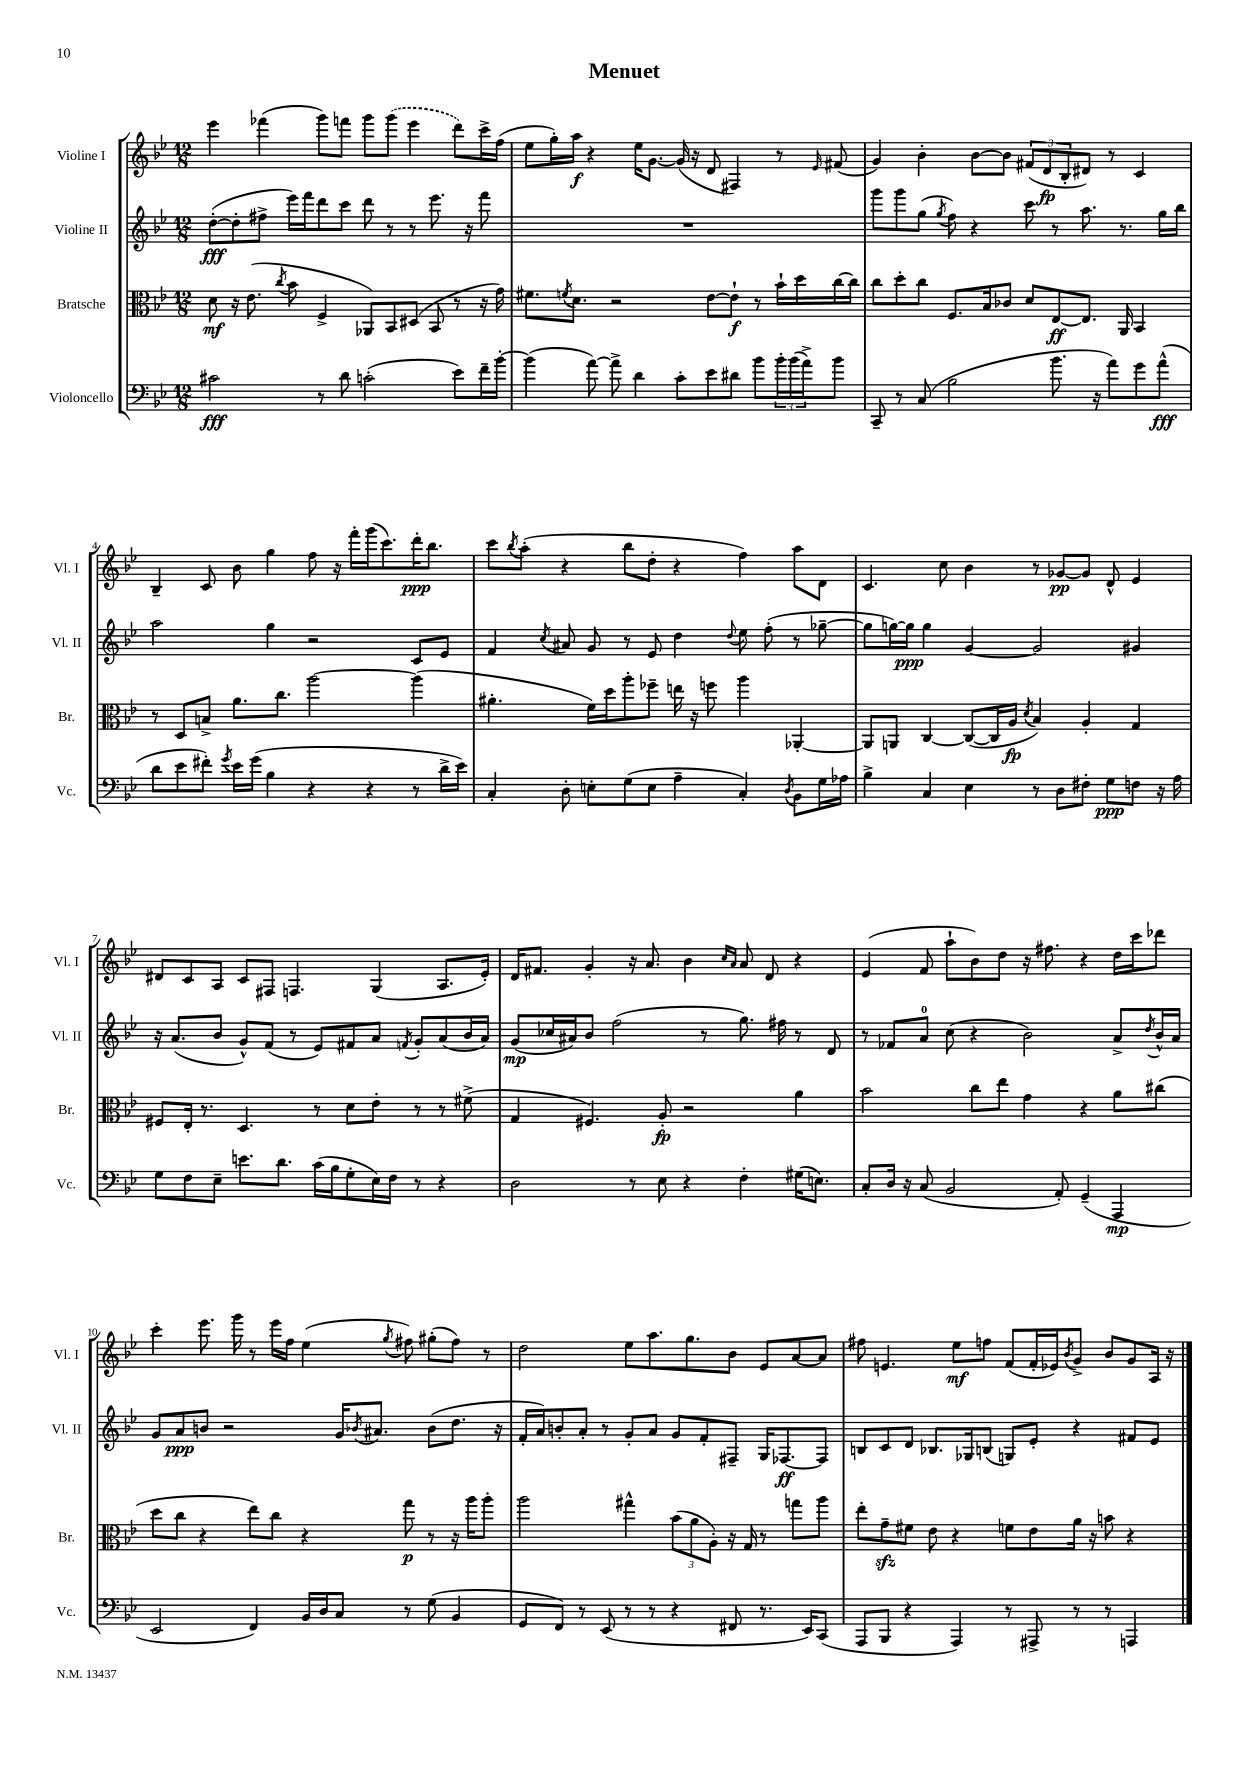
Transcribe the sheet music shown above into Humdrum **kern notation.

**kern	**dynam	**kern	**dynam	**kern	**dynam	**kern	**dynam
*part4	*part4	*part3	*part3	*part2	*part2	*part1	*part1
*staff4	*staff4	*staff3	*staff3	*staff2	*staff2	*staff1	*staff1
*I"Violoncello	*	*I"Bratsche	*	*I"Violine II	*	*I"Violine I	*
*I'Vc.	*	*I'Br.	*	*I'Vl. II	*	*I'Vl. I	*
*clefF4	*	*clefC3	*	*clefG2	*	*clefG2	*
*k[b-e-]	*	*k[b-e-]	*	*k[b-e-]	*	*k[b-e-]	*
*M12/8	*	*M12/8	*	*M12/8	*	*M12/8	*
=1	=1	=1	=1	=1	=1	=1	=1
2c#X\	fff	8d\	mf	([8dd'\L	fff	4eee-\	.
.	.	16r	.	8dd'\]	.	.	.
.	.	(8.e-\	.	.	.	.	.
.	.	.	.	8ff#X^\J	.	(4fff-X\	.
.	.	8qcc/	.	.	.	.	.
.	.	8b-\	.	16eee-\LL)	.	.	.
.	.	.	.	16fff\J	.	.	.
8r	.	4F^/	.	8ddd\	.	8ggg\L)	.
8d\	.	.	.	8ccc\J	.	8fffn\J	.
(2cn'\	.	8AA-X/L)	.	8ddd\	.	8ggg\L	.
.	.	8BB-/	.	8r	.	(8ggg\J	.
.	.	(8D#X/J	.	8r	.	4eee-\	.
.	.	8BB-/	.	8.eee-\	.	.	.
8e-\L)	.	8r	.	.	.	8ddd\L)	.
.	.	.	.	16r	.	.	.
16f~\L	.	16r	.	8fff\	.	16ccc^\L	.
[16b-'\JJ	.	16g\)	.	.	.	(16ff\JJ	.
=2	=2	=2	=2	=2	=2	=2	=2
(4b-\]	.	8.f#X\L	.	1.r	.	8ee-\L	.
.	.	.	.	.	.	16gg'\L)	.
.	.	8qfn/	.	.	.	.	.
.	.	8.d\J	.	.	.	16aa\JJ	f
[8a\)	.	.	.	.	.	4r	.
8a^\]	.	2r	.	.	.	.	.
4d\	.	.	.	.	.	16ee-\KL	.
.	.	.	.	.	.	[8.g\J	.
8c'\L	.	.	.	.	.	(16g/]	.
.	.	.	.	.	.	16r	.
8e-\	.	[8e-\L	.	.	.	8d/	.
8d#X\J	.	8e-`\J]	f	.	.	4F#X/)	.
8b-\L	.	8r	.	.	.	.	.
24b-'\L	.	16b-`\LL	.	.	.	8r	.
(24b-\	.	.	.	.	.	.	.
.	.	16dd\	.	.	.	.	.
24a^\J)	.	.	.	.	.	.	.
.	.	.	.	.	.	16qqe-/	.
8b-\J	.	[16cc\	.	.	.	(8f#X/	.
.	.	16cc\JJ]	.	.	.	.	.
=3	=3	=3	=3	=3	=3	=3	=3
8CC~/	.	8cc\L	.	8ggg\L	.	4g/)	.
8r	.	8dd'\	.	8ggg\	.	.	.
(8C/	.	8cc\J	.	(8gg\J	.	4b-'\	.
.	.	.	.	8qgg/	.	.	.
2B-\	.	8.F/L	.	8ff\)	.	.	.
.	.	.	.	4r	.	[8b-\L	.
.	.	16B-/k	.	.	.	.	.
.	.	8c-X/J	.	.	.	8b-\J]	.
.	.	8d/L	.	8ccc\	.	(12f#X/L	.
.	.	.	.	.	.	12d/	fp
8.b-\	.	[8E-/	ff	8r	.	.	.
.	.	.	.	.	.	12B-'/	.
.	.	8.E-/J]	.	8.aa\	.	8d#X/J)	.
16r	.	.	.	.	.	.	.
8a\L)	.	.	.	.	.	8r	.
.	.	16AA/	.	8.r	.	.	.
8g\	.	4BB-/	.	.	.	4c/	.
(8a^^\J	fff	.	.	16gg\LL	.	.	.
.	.	.	.	16bb-\JJ	.	.	.
!!LO:LB:g=z
=4	=4	=4	=4	=4	=4	=4	=4
8d\L	.	8r	.	2aa\	.	4B-~/	.
8e-\	.	8D/L	.	.	.	.	.
8f#X'\J)	.	8Bn^/J	.	.	.	8c/	.
8qg/	.	.	.	.	.	.	.
16e-\LL	.	8.a\L	.	.	.	8b-\	.
(16g\JJ	.	.	.	.	.	.	.
4B-\	.	.	.	4gg\	.	4gg\	.
.	.	8.cc\J	.	.	.	.	.
4r	.	[2aa\	.	2r	.	8ff\	.
.	.	.	.	.	.	16r	.
.	.	.	.	.	.	16fff'\LL	.
4r	.	.	.	.	.	(16ggg\J	.
.	.	.	.	.	.	8.ccc\)	.
8r	.	(4aa\]	.	8c/L	.	16ddd'\K	ppp
.	.	.	.	.	.	8.bb-\J	.
16d^\LL	.	.	.	8e-/J	.	.	.
16e-\JJ)	.	.	.	.	.	.	.
=5	=5	=5	=5	=5	=5	=5	=5
4C'/	.	4.a#X'\	.	4f/	.	8ccc\L	.
.	.	.	.	.	.	8qbb-/	.
.	.	.	.	.	.	(8aa'\J	.
.	.	.	.	8qcc/	.	.	.
8D'\	.	.	.	8a#X/	.	4r	.
8En'\L	.	16f\LL)	.	8g/	.	.	.
.	.	16dd\J	.	.	.	.	.
(8G\	.	8aa'\	.	8r	.	8bb-\L	.
8E\J	.	8ff-X~\J	.	8e-/	.	8dd'\J	.
4A~\	.	16een\	.	4dd\	.	4r	.
.	.	16r	.	.	.	.	.
.	.	8ffn\	.	.	.	.	.
.	.	.	.	8qqdd/	.	.	.
4C'/)	.	4aa\	.	8ee-\	.	4ff\)	.
.	.	.	.	(8ff'\	.	.	.
8qD/	.	.	.	.	.	.	.
8BB-\L	.	[4AA-X'/	.	8r	.	8aa\L	.
16G\L	.	.	.	[8gg-X~\	.	8d\J	.
16A-X\JJ	.	.	.	.	.	.	.
=6	=6	=6	=6	=6	=6	=6	=6
4B-^\	.	8AA-/L]	.	8gg-\L]	.	4.c/	.
.	.	8AAn/J	.	[16ggn\L)	.	.	.
.	.	.	.	16gg\JJ]	ppp	.	.
4C/	.	[4C/	.	4gg\	.	.	.
.	.	.	.	.	.	8cc\	.
4E-\	.	(8C/L_	.	[4g/	.	4b-\	.
.	.	16C/L]	.	.	.	.	.
.	.	16A/JJ	fp	.	.	.	.
.	.	8qd/	.	.	.	.	.
8r	.	4B-/)	.	2g/]	.	8r	.
8D\L	.	.	.	.	.	[8g-X/L	pp
8F#X'\J	.	4A'/	.	.	.	8g-/J]	.
8G\L	ppp	.	.	.	.	8d^^/	.
8Fn\J	.	4G/	.	4g#X/	.	4e-/	.
16r	.	.	.	.	.	.	.
16A\	.	.	.	.	.	.	.
!!LO:LB:g=z
=7	=7	=7	=7	=7	=7	=7	=7
8G\L	.	8F#X/L	.	16r	.	8d#X/L	.
.	.	.	.	(8.a/L	.	.	.
8F\	.	16E-'/Jk	.	.	.	8c/	.
.	.	8.r	.	.	.	.	.
8E-~\J	.	.	.	8b-/J	.	8A/J	.
8.en\L	.	4.D/	.	8g^^/L)	.	8c/L	.
.	.	.	.	(8f/J	.	8F#X/J	.
8.d\J	.	.	.	.	.	.	.
.	.	.	.	8r	.	4.Fn/	.
(16c\LL	.	8r	.	8e-/L)	.	.	.
16B-\J	.	.	.	.	.	.	.
8G'\	.	8d\L	.	8f#X/	.	.	.
16E-\L)	.	8e-'\J	.	8a/J	.	(4G/	.
16F\JJ	.	.	.	.	.	.	.
.	.	.	.	8qfn/	.	.	.
8r	.	8r	.	8g'/L	.	.	.
4r	.	8r	.	(8a/	.	8.A/L	.
.	.	(8f#X^\	.	16b-/L	.	.	.
.	.	.	.	16a/JJ)	.	16e-'/Jk)	.
=8	=8	=8	=8	=8	=8	=8	=8
2D\	.	4G/	.	(8g/L	mp	16d/KL	.
.	.	.	.	.	.	8.f#X/J	.
.	.	.	.	16cc-X/L	.	.	.
.	.	.	.	16a#X/J)	.	.	.
.	.	4.F#X/)	.	8b-/J	.	4g'/	.
.	.	.	.	(2ff\	.	.	.
8r	.	.	.	.	.	16r	.
.	.	.	.	.	.	8.a/	.
8E-\	.	8A'/	fp	.	.	.	.
4r	.	2r	.	.	.	4b-\	.
.	.	.	.	8r	.	.	.
.	.	.	.	.	.	16qqcc/LL	.
.	.	.	.	.	.	16qqa/JJ	.
4F'\	.	.	.	8.gg\)	.	8a/	.
.	.	.	.	.	.	8d/	.
.	.	.	.	16ff#X\	.	.	.
(16G#X\KL	.	4a\	.	8r	.	4r	.
8.En\J)	.	.	.	.	.	.	.
.	.	.	.	8d/	.	.	.
=9	=9	=9	=9	=9	=9	=9	=9
8C'/L	.	2b-\	.	8r	.	(4e-/	.
16D/Jk	.	.	.	8f-X/L	.	.	.
16r	.	.	.	.	.	.	.
(8C/	.	.	.	8a/J	.	8f/	.
2BB-/	.	.	.	(8cc\	.	8aa`\L	.
.	.	8cc\L	.	4r	.	8b-\)	.
.	.	8ee-\J	.	.	.	8dd\J	.
.	.	4g\	.	2b-\)	.	16r	.
.	.	.	.	.	.	8.ff#X\	.
8AA'/)	.	.	.	.	.	.	.
(4GG~/	.	4r	.	.	.	4r	.
4AAA/	mp	8a\L	.	8a^/L	.	16dd\LL	.
.	.	.	.	.	.	16ccc\J	.
.	.	.	.	8qdd/	.	.	.
.	.	(8cc#X\J	.	16b-^^/L	.	8ddd-X\J	.
.	.	.	.	16a/JJ	.	.	.
!!LO:LB:g=z
=10	=10	=10	=10	=10	=10	=10	=10
2EE-/	.	8dd\L	.	8g/L	.	4ccc'\	.
.	.	8cc\J	.	8a/	ppp	.	.
.	.	4r	.	8bn/J	.	8.eee-\	.
.	.	.	.	2r	.	.	.
.	.	.	.	.	.	16ggg\	.
4FF/)	.	8ee-\L)	.	.	.	8r	.
.	.	8cc\J	.	.	.	16eee-\LL	.
.	.	.	.	.	.	16ff\JJ	.
16BB-/LL	.	4r	.	.	.	(4ee-\	.
16D/J	.	.	.	.	.	.	.
8C/J	.	.	.	16g/KL	.	.	.
.	.	.	.	8qb-X/	.	.	.
.	.	.	.	8.a#X/J	.	.	.
.	.	.	.	.	.	8qgg/	.
8r	.	8gg\	p	.	.	8ff#X\)	.
(8G\	.	8r	.	(8b-\L	.	(8gg#X'\L	.
4BB-/	.	16r	.	8.dd\J	.	8ff#\J)	.
.	.	16aa\KL	.	.	.	.	.
.	.	8aa'\J	.	.	.	8r	.
.	.	.	.	16r	.	.	.
=11	=11	=11	=11	=11	=11	=11	=11
8GG/L	.	2aa\	.	16f'/LL	.	2dd\	.
.	.	.	.	16a/J)	.	.	.
8FF/J)	.	.	.	8bn'/	.	.	.
8r	.	.	.	8a'/J	.	.	.
(8EE-/	.	.	.	8r	.	.	.
8r	.	4gg#X^^\	.	8g'/L	.	8ee-\L	.
8r	.	.	.	8a/J	.	8.aa\	.
4r	.	(12b-\L	.	8g/L	.	.	.
.	.	.	.	.	.	8.gg\	.
.	.	12a\	.	.	.	.	.
.	.	.	.	8f'/	.	.	.
.	.	12A'\J)	.	.	.	.	.
8FF#X/	.	16r	.	8F#X~/J	.	8b-\J	.
.	.	16G/	.	.	.	.	.
8.r	.	8r	.	16G/KL	.	8e-/L	.
.	.	.	.	[8.F-X/	ff	.	.
.	.	8ggn\L	.	.	.	[8a/	.
16EE-/KL)	.	.	.	.	.	.	.
(8CC/J	.	8aa\J	.	8F-/J]	.	8a/J]	.
=12	=12	=12	=12	=12	=12	=12	=12
8AAA/L	.	8ee-'\L	.	8Bn/L	.	8ff#X\	.
8BBB-/J	.	8gzz~\	.	8c/	.	4.en/	.
4r	.	8f#X\J	.	8d/J	.	.	.
.	.	8e-\	.	8.B-X/L	.	.	.
4AAA/)	.	4r	.	.	.	8ee-\L	mf
.	.	.	.	16G-X/k	.	.	.
.	.	.	.	(8Bn/J	.	8ffn\J	.
8r	.	8fn\L	.	8Gn/L)	.	(8f/L	.
8AAA#X^/	.	8e-\	.	8e-'/J	.	16f'/L	.
.	.	.	.	.	.	16e-X/J)	.
.	.	.	.	.	.	8qb-/	.
8r	.	16a\Jk	.	4r	.	8g^/J	.
.	.	16r	.	.	.	.	.
8r	.	8bn\	.	.	.	8b-/L	.
4AAAn/	.	4r	.	8f#X/L	.	8g/	.
.	.	.	.	8e-/J	.	16A/Jk	.
.	.	.	.	.	.	16r	.
==	==	==	==	==	==	==	==
*-	*-	*-	*-	*-	*-	*-	*-
